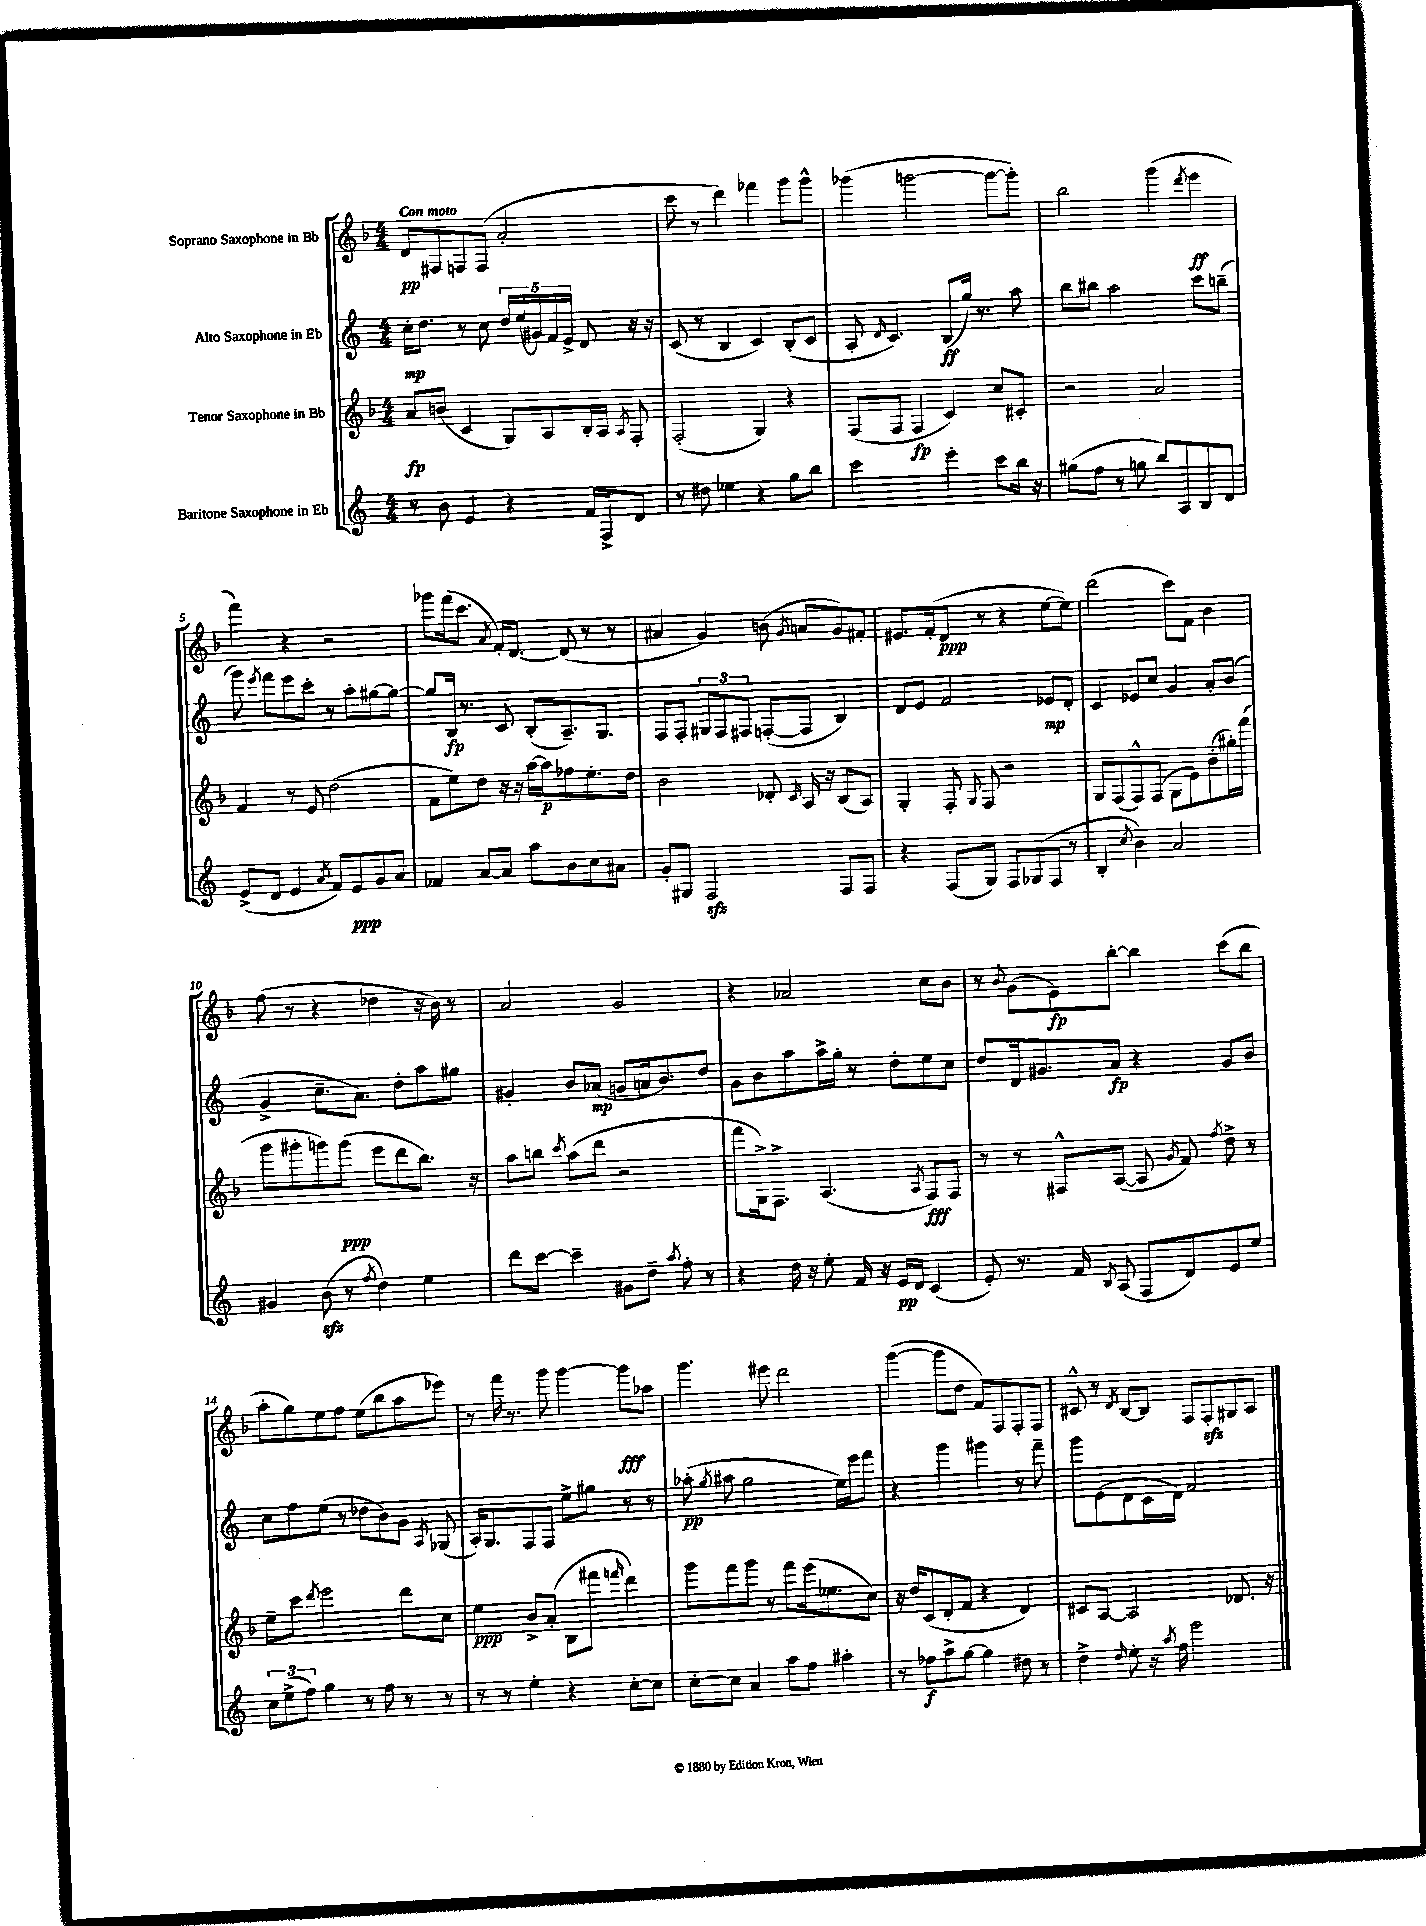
<<
\new StaffGroup <<
\new Staff = "s0" \with { instrumentName = "Soprano Saxophone in Bb" } {
    \clef treble \key f \major \numericTimeSignature \time 4/4 \tempo "Con moto"
    \autoBeamOff d'8[\pp fis8 f8 f8]( a'2-. |
    c'''8 r8 d'''4) fes'''4 g'''8[ g'''8]-^ |
    ges'''4( g'''2~ g'''8[~ g'''8]-.) |
    bes''2 g'''4( \acciaccatura { d'''8 } e'''4\ff |
    f'''4) r4 r2 |
    ges'''8[ f'''16( c'''8.] \acciaccatura { a'8 } f'16[-.) d'8.]~ d'8( r8 r8 |
    ais'4 g'4) b'8( \acciaccatura { g'8 } a'8[ g'8) fis'8]-. |
    eis'8.[ f'16-.( d'8]\ppp r8 r4 e''8[~ e''8]) |
    d'''2( c'''8[) f'8] bes'4 |
    f''8( r8 r4 des''4 r16 bes'16) r8 |
    a'2 g'2 |
    r4 aes'2 c''8[ bes'8] |
    r8 \appoggiatura { bes'8 } g'8[( e'8\fp) bes''8]~-. bes''4 c'''8[( bes''8] |
    a''8[-. g''8) e''8 f''8] e''8[( bes''8 a''8 ees'''8]) |
    r8 f'''16 r8. g'''8 g'''4~ g'''8[\fff aes''8] |
    g'''4. eis'''8 d'''2 |
    g'''4~( g'''8[ d''8] f'8[) f8 f8-. f8] |
    cis'8-^ r8 \acciaccatura { d'8 } bes8[~ bes8] f8[ f8-.\sfz gis8 a8] \bar "|." |
}
\new Staff = "s1" \with { instrumentName = "Alto Saxophone in Eb" } {
    \clef treble \key c \major \numericTimeSignature \time 4/4
    \autoBeamOff c''16[-.\mp d''8.] r8 c''8 \tuplet 5/4 { d''16[ e''16( gis'16) f'16 e'16]-> } d'8 r16 r16 |
    c'8( r8 b4 c'4) b8[-.( c'8] |
    a8-. \grace { d'16 } c'4.) b8[\ff( g''16]) r8. a''8 |
    b''8[ bis''8] a''2 c'''8[ b''8]--( |
    g'''8) \acciaccatura { e'''8 } f'''8[ e'''8 c'''8]-. r8 a''8[-. gis''8~ gis''8]~ |
    gis''8[ b16]\fp r8. c'8 b8[-.( a8.--) g8.] |
    f8[ f8]-. \tuplet 3/2 { gis8[ f8 fis8] } f8[~-.( f8] b4) |
    d'8[ e'8] f'2 ees'8[\mp d'8]-. |
    c'4 ees'8[ c''8] g'4 a'8[-. b'8]( |
    g'4-> c''8.[-- a'8.]) d''8[-. a''8 gis''8] |
    gis'4-. b'8[ aes'8]\mp( g'8[ a'16 b'8.) d''8] |
    g'8[ b'8 a''8 a''16-> g''16]-. r8 d''8[-. e''8 c''8] |
    d''8[ d'16 gis'8. a'8]\fp r4 gis'8[ b'8] |
    c''8[ f''8 e''8]( r8 des''8[ b'8) g'8] \acciaccatura { a8 } ges8( |
    a16[-.) g8. f8 f8] e''8[-> gis''8] r8 r8 |
    aes''8-.\pp( \acciaccatura { g''8 } ais''8 g''2 e''16[) e'''16 f'''8] |
    r4 g'''4 gis'''4 r8 f'''8-- |
    g'''8[ e'8( d'8 c'16 d'16]) f'2 \bar "|." |
}
\new Staff = "s2" \with { instrumentName = "Tenor Saxophone in Bb" } {
    \clef treble \key f \major \numericTimeSignature \time 4/4
    \autoBeamOff a'8[\fp b'8]( c'4 g8[) a8 bes16-. a16] \acciaccatura { a8 } f8-. |
    f2-.( g4) r4 |
    f8[( f8] f4\fp c'4) c''8[ cis'8]-. |
    r2 a'2 |
    f'4 r8 e'8 d''2( |
    f'8[ e''8) d''8] r16 r16 a''16[~ a''16\p fes''8 e''8.-. d''16] |
    bes'2 des'8-. \grace { c'16 } a16 r16 bes8[( a8]) |
    g4-. f8-. \appoggiatura { g8 } f8 r2 |
    g8[ f8( f8-^) f8]( g8[ e'8) bes'8-.( gis''16-.) f'''16]( |
    g'''8[ gis'''8-. g'''8) g'''8]\ppp( e'''8[ d'''8 bes''8.]) r16 |
    a''8[ b''8] \acciaccatura { c'''8 } a''8[( d'''8] r2 |
    f'''8[ g16->) f8.]-> a4.( \acciaccatura { a8 } f8[\fff) f8] |
    r8 r8 fis8[-^ a8]~( a8 \acciaccatura { g'8 } f'8) \acciaccatura { f''8 } d''8-> r8 |
    e''8[-- c'''8] \acciaccatura { d'''8 } e'''2 d'''8[ c''8] |
    e''4\ppp bes'8[-> a'8]-.( bes8[ fis'''8] \grace { f'''16 } d'''4) |
    g'''8[ f'''8 g'''8] r8 f'''8[ e'''16( ees''8. c''8]) |
    r16 d''16[ c'8( d'8-. f'8] r4 d'4) |
    cis'8[ a8]~ a2 des'8. r16 \bar "|." |
}
\new Staff = "s3" \with { instrumentName = "Baritone Saxophone in Eb" } {
    \clef treble \key c \major \numericTimeSignature \time 4/4
    \autoBeamOff r8 b'8 e'4 r4 f'16[ f16-> d'8] |
    r8 dis''8 ees''4 r4 g''8[ b''8] |
    c'''2 e'''4-. c'''8[ b''16] r16 |
    gis''8[( f''8] r8 g''8 b''8[) a8 b8 d'8] |
    e'8[->( d'8] e'4 \acciaccatura { a'8 } f'8[) e'8\ppp g'8 a'8] |
    fes'4 a'8[~ a'8] a''8[ b'8 c''8 ais'8] |
    g'8[-. gis8] f2\sfz f8[ f8] |
    r4 f8[( g8]) f8[ ges8( f8] r8 |
    b4-. \acciaccatura { c''8 } b'4) a'2 |
    gis'4 b'8\sfz( r8 \acciaccatura { f''8 } d''4) e''4 |
    d'''8[ c'''8]~ c'''4-- gis'8[ d''8]-- \acciaccatura { a''8 } f''8-. r8 |
    r4 d''16 r16 e''8-. f'16 r16 e'16[\pp d'16] c'4( |
    e'8-.) r8. f'16 \acciaccatura { b8 } a8( f8[ d'8) e'8 e''8] |
    \tuplet 3/2 { c''8[ e''8->( f''8]) } g''4 r8 f''8 r8 r8 |
    r8 r8 e''4-. r4 c''8[~-. c''8] |
    c''8[~-. c''8] a'4 a''8[ f''8] ais''4-. |
    r8 fes''8[\f a''8-> g''8]~ g''4 dis''8 r8 |
    d''4-> \grace { d''16 } e''8-. r16 \acciaccatura { a''8 } f''16 e'''2 \bar "|." |
}
>>
>>
